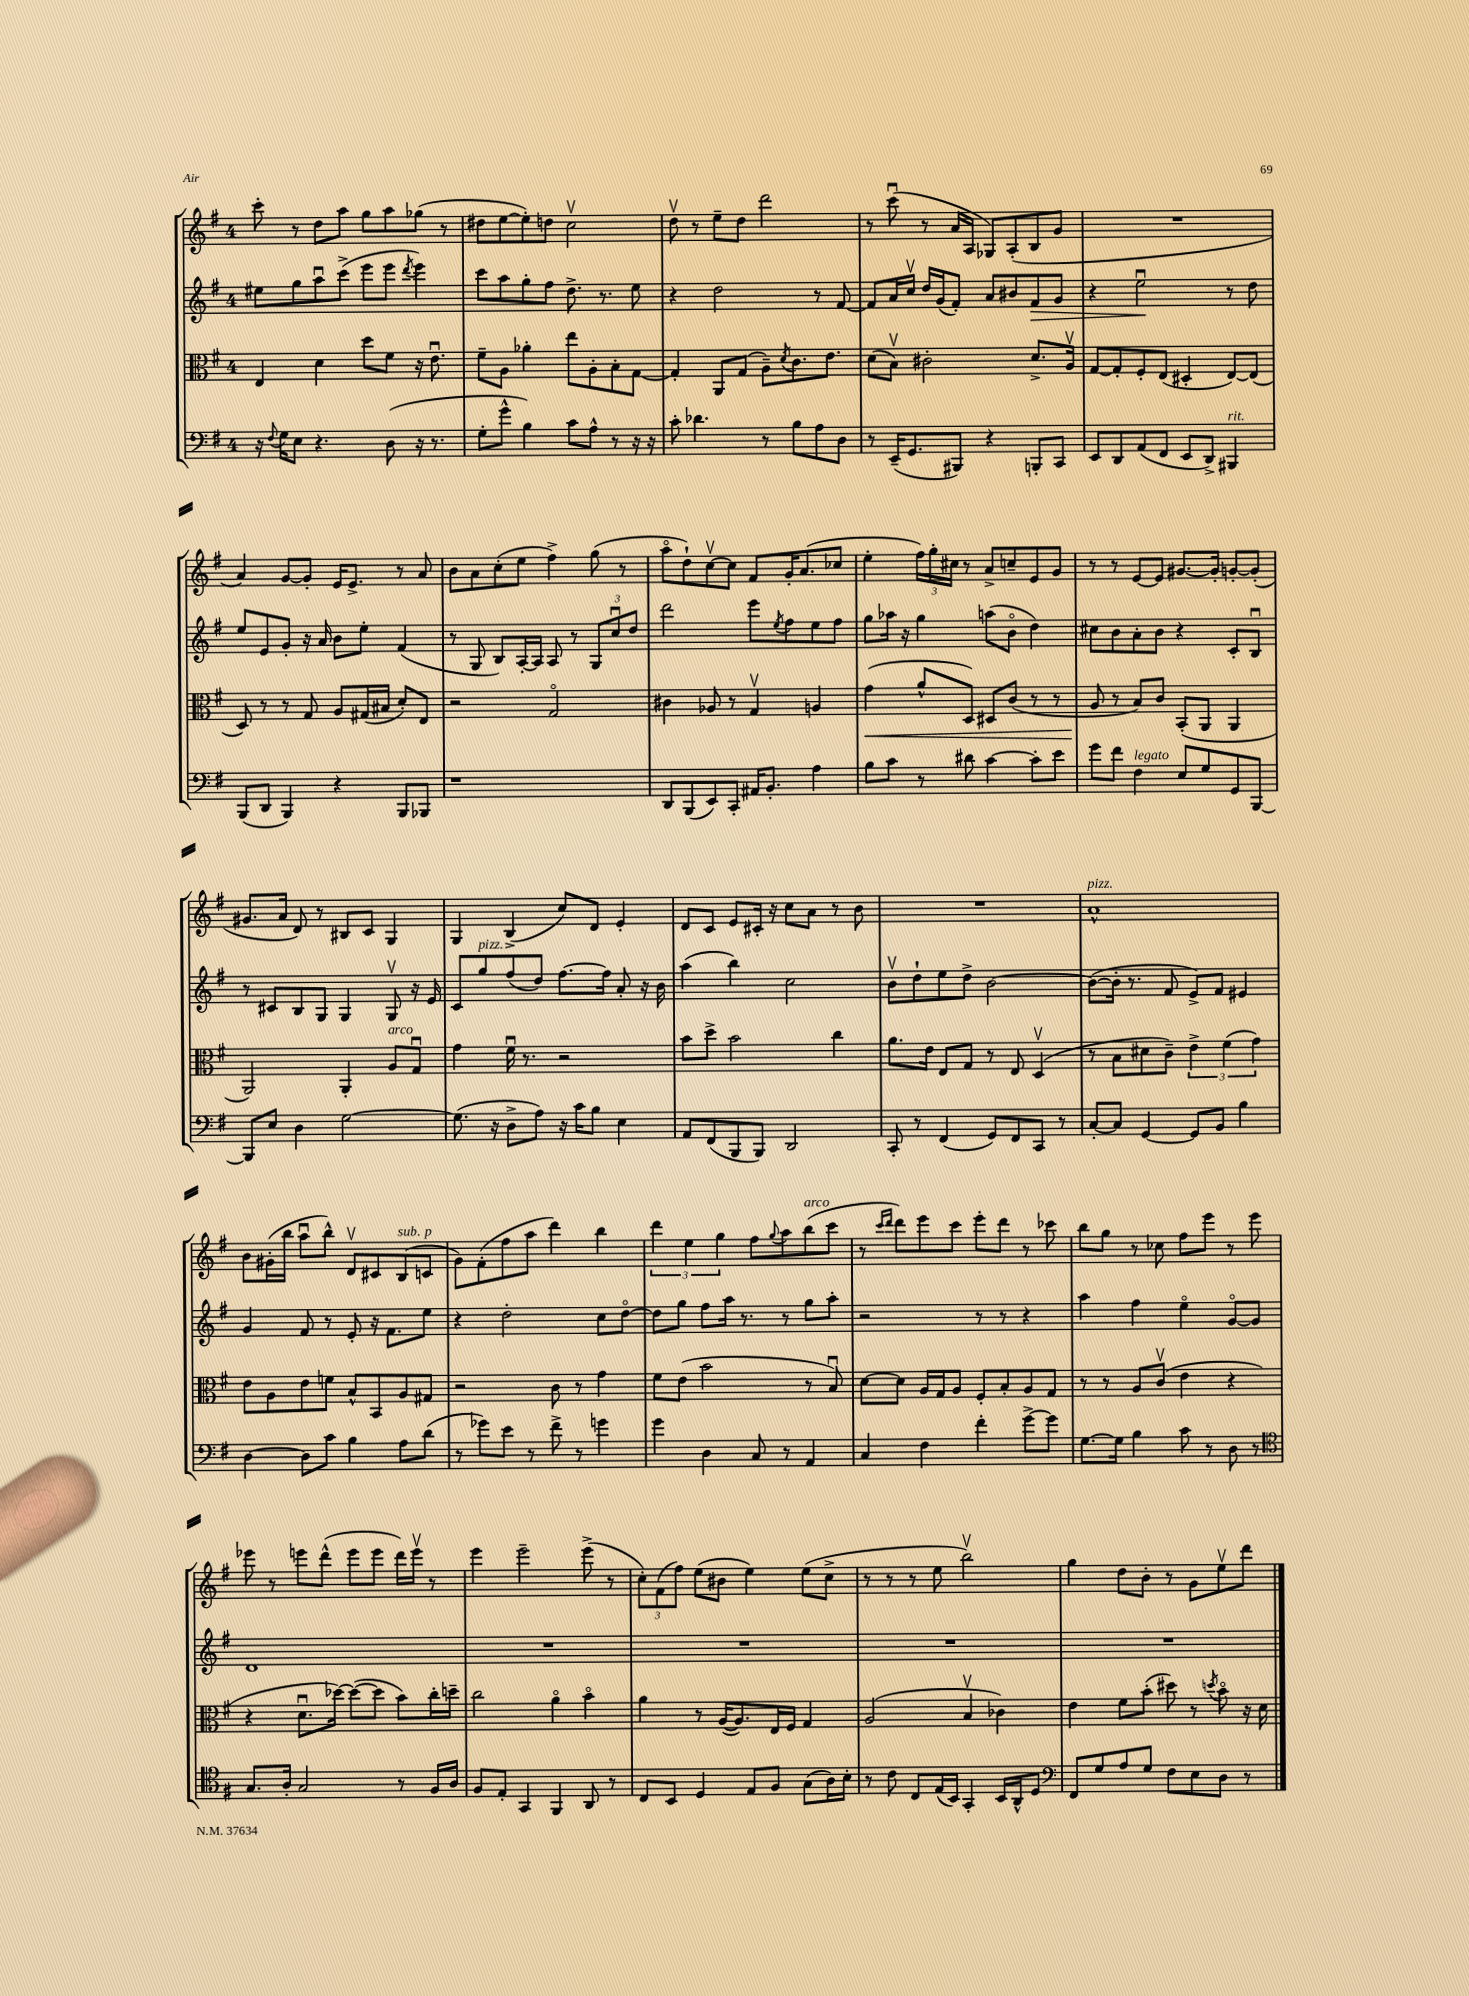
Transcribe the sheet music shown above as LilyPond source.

<<
\new StaffGroup <<
\new Staff = "s0" {
    \clef treble \key g \major \once \override Staff.TimeSignature.style = #'single-digit \time 4/4
    c'''8-. r8 d''8 a''8 g''8 a''8 ges''8( r8 |
    dis''8 e''8~ e''8-.) d''8 c''2\upbow |
    d''8\upbow r8 e''8-- d''8 d'''2 |
    r8 c'''8\downbow( r8 a'16 a16 ges8) a8-.( b8 g'8 |
    R1 |
    a'4) g'8~ g'8-. e'16 e'8.-> r8 a'8 |
    b'8 a'8 c''8-.( e''8 fis''4->) g''8( r8 |
    a''8\flageolet d''8-!) c''8~\upbow c''8 fis'8 g'16-. a'8.( ces''8 |
    e''4-. \tuplet 3/2 { fis''16) g''16-. cis''16 } r8 a'8-> c''8-- e'8 g'8 |
    r8 r8 e'8~ e'8 gis'8.~ gis'16-. g'8~-. g'8-.( |
    gis'8. a'16 d'8) r8 bis8 c'8 g4 |
    g4 b4->( c''8) d'8 e'4-. |
    d'8 c'8 e'8 cis'16-. r16 c''8 a'8 r8 b'8 |
    R1 |
    a'1-^^\markup { \italic "pizz." } |
    b'8 gis'16-.( b''16 a''8\downbow b''8-^) d'8\upbow cis'8 b8^\markup { \italic "sub. p" }( c'8 |
    g'8) fis'8-.( fis''8 a''8 d'''4) b''4 |
    \tuplet 3/2 { d'''4 e''4 g''4 } fis''8 \appoggiatura { g''8 } a''8 b''8^\markup { \italic "arco" }( c'''8 |
    r8 \grace { c'''16 d'''16 } d'''8) e'''8 c'''8 e'''8-. d'''8 r8 ces'''8 |
    b''8 g''8 r8 ces''8 fis''8 e'''8 r8 e'''8 |
    ees'''8 r8 e'''8 d'''8-^( e'''8 e'''8 d'''16) e'''16\upbow r8 |
    e'''4 e'''2-- e'''8->( r8 |
    \tuplet 3/2 { c''8-.) fis'8( fis''8) } e''8( bis'8 e''4) e''8( c''8-> |
    r8 r8 r8 e''8 b''2\upbow) |
    g''4 d''8 b'8-. r8 g'8 e''8\upbow d'''8 \bar "|." |
}
\new Staff = "s1" {
    \clef treble \key g \major \once \override Staff.TimeSignature.style = #'single-digit \time 4/4
    eis''8 g''8 a''8\downbow c'''8->( e'''8 e'''8 \acciaccatura { d'''8 } e'''4) |
    c'''8 a''8 g''8-. fis''8 d''8.-> r8. e''8 |
    r4 d''2 r8 fis'8~ |
    fis'8 a'16 c''16\upbow d''16 g'16( fis'8-.) a'8 bis'8 fis'8\> g'8 |
    r4 e''2\downbow\! r8 d''8 |
    e''8 e'8 g'8-. r16 a'16 b'8 e''8-. fis'4( |
    r8 g8 b8) a16~-. a16 a8 r8 \tuplet 3/2 { g8 c''8\downbow d''8 } |
    d'''2 e'''8 \acciaccatura { e''8 } fis''8 e''8 fis''8 |
    g''8 aes''16 r16 g''4 a''8( b'8\flageolet d''4) |
    cis''8 b'8 a'8-. b'8 r4 c'8-. b8\downbow |
    r8 cis'8 b8 g8 g4 g8\upbow r16 e'16 |
    c'8 g''8^\markup { \italic "pizz." } fis''8( d''8) fis''8.~ fis''16 a'8-. r16 b'16 |
    a''4( b''4) c''2 |
    b'8\upbow d''8-! e''8 d''8-> b'2~ |
    b'8~( b'16-. r8. fis'8 e'8->) fis'8 eis'4 |
    g'4 fis'8 r8 e'8-. r16 fis'8. e''8 |
    r4 d''2-. c''8 d''8~\flageolet |
    d''8 g''8 fis''8 a''16 r8. r8 g''8 a''8-. |
    r2 r8 r8 r4 |
    a''4 fis''4 e''4\flageolet g'8~\flageolet g'8 |
    d'1 |
    R1 |
    R1 |
    R1 |
    R1 \bar "|." |
}
\new Staff = "s2" {
    \clef alto \key g \major \once \override Staff.TimeSignature.style = #'single-digit \time 4/4
    e4 d'4 d''8 fis'8 r16 e'8.\downbow |
    fis'8-- a8 aes'4-. e''8 a8-. b8-. g8~ |
    g4-. a,8 g8( a8--) \acciaccatura { d'8 } c'8. e'8. |
    d'8( b8\upbow) cis'2-. d'8.-> a16\upbow |
    g8~ g8-. fis8-. e8( dis4-. e8~) e8( |
    d8) r8 r8 g8 a8 gis16( bis16 d'8-.) e8 |
    r2 g2\flageolet |
    cis'4 aes8 r8 g4\upbow a4 |
    g'4\<( a'8-^ d8) dis8 c'8( r8 r8 |
    a8\! r8 b8) c'8 b,8-.( a,8 a,4 |
    a,2) a,4-. a8^\markup { \italic "arco" } g8\downbow |
    g'4 fis'16\downbow r8. r2 |
    b'8 d''8-> b'2 c''4 |
    a'8. e'16 e8 g8 r8 e8 d4\upbow( |
    r8 b8 dis'8 c'8--) \tuplet 3/2 { e'4-> fis'4( g'4) } |
    e'8 a8 e'8 f'8 b8-^ b,8 a8 gis8 |
    r2 c'8 r8 g'4 |
    fis'8 e'8( b'2 r8 b8\downbow) |
    d'8~ d'8 a16 g16 a8 fis8-. b8-. a8 g8 |
    r8 r8 a8 c'8\upbow( e'4 r4 |
    r4 d'8.\downbow des''16~) des''8~( des''8 b'8) c''16-. d''16-- |
    c''2 a'4\flageolet b'4\flageolet |
    a'4 r8 a16~( a8.) e16 fis16 g4 |
    a2( b4\upbow ces'4) |
    e'4 fis'8 b'8-.( dis''8) r8 \acciaccatura { d''8 } b'8\flageolet r16 d'16 \bar "|." |
}
\new Staff = "s3" {
    \clef bass \key g \major \once \override Staff.TimeSignature.style = #'single-digit \time 4/4
    r16 \appoggiatura { fis8 } g16 e8 r4. d8( r16 r8. |
    g8-. g'8-^ b4) c'8 a8-^ r8 r16 r16 |
    c'8-. des'4. r8 b8 a8 d8 |
    r8 e,16--( g,8. bis,,8) r4 b,,8-. c,8 |
    e,8 d,8 a,8( fis,8 e,8 d,8->) bis,,4^\markup { \italic "rit." } |
    b,,8( d,8 b,,4) r4 b,,8 bes,,8 |
    r1 |
    d,8 b,,8( e,8) c,8-. ais,16 b,8.-. a4 |
    b8 c'8 r8 dis'8 c'4~ c'8-. e'8 |
    g'8 fis'8 fis4^\markup { \italic "legato" } e8 g8 g,8 b,,8~ |
    b,,8 e8 d4 g2~ |
    g8.( r16 d8-> a8) r16 c'16 b8 e4 |
    a,8 fis,8( b,,8 b,,8) d,2 |
    c,8-. r8 fis,4( g,8) fis,8 c,8 r8 |
    c8~-. c8 g,4~ g,8 b,8 b4 |
    d4~ d8 c'8 b4 a8 d'8( |
    r8 ges'8) e'8 r8 fis'8-> r8 g'4 |
    g'4 d4 c8 r8 a,4 |
    c4 fis4 fis'4-. g'8~-> g'8 |
    g8.~ g16 b4 c'8 r8 d8 r8 |
    \clef tenor g8. a16-. g2 r8 fis16 a16 |
    fis8 e8-. g,4 fis,4 a,8 r8 |
    c8 b,8 d4 e8 fis8 g8( a16) b16-. |
    r8 c'8 c8 e16( b,16) g,4-. b,16 a,16-^ d8 |
    \clef bass fis,8 g8 a8 g8 fis8 e8 d8 r8 \bar "|." |
}
>>
>>
\layout { \context { \Score \remove "Bar_number_engraver" } }
